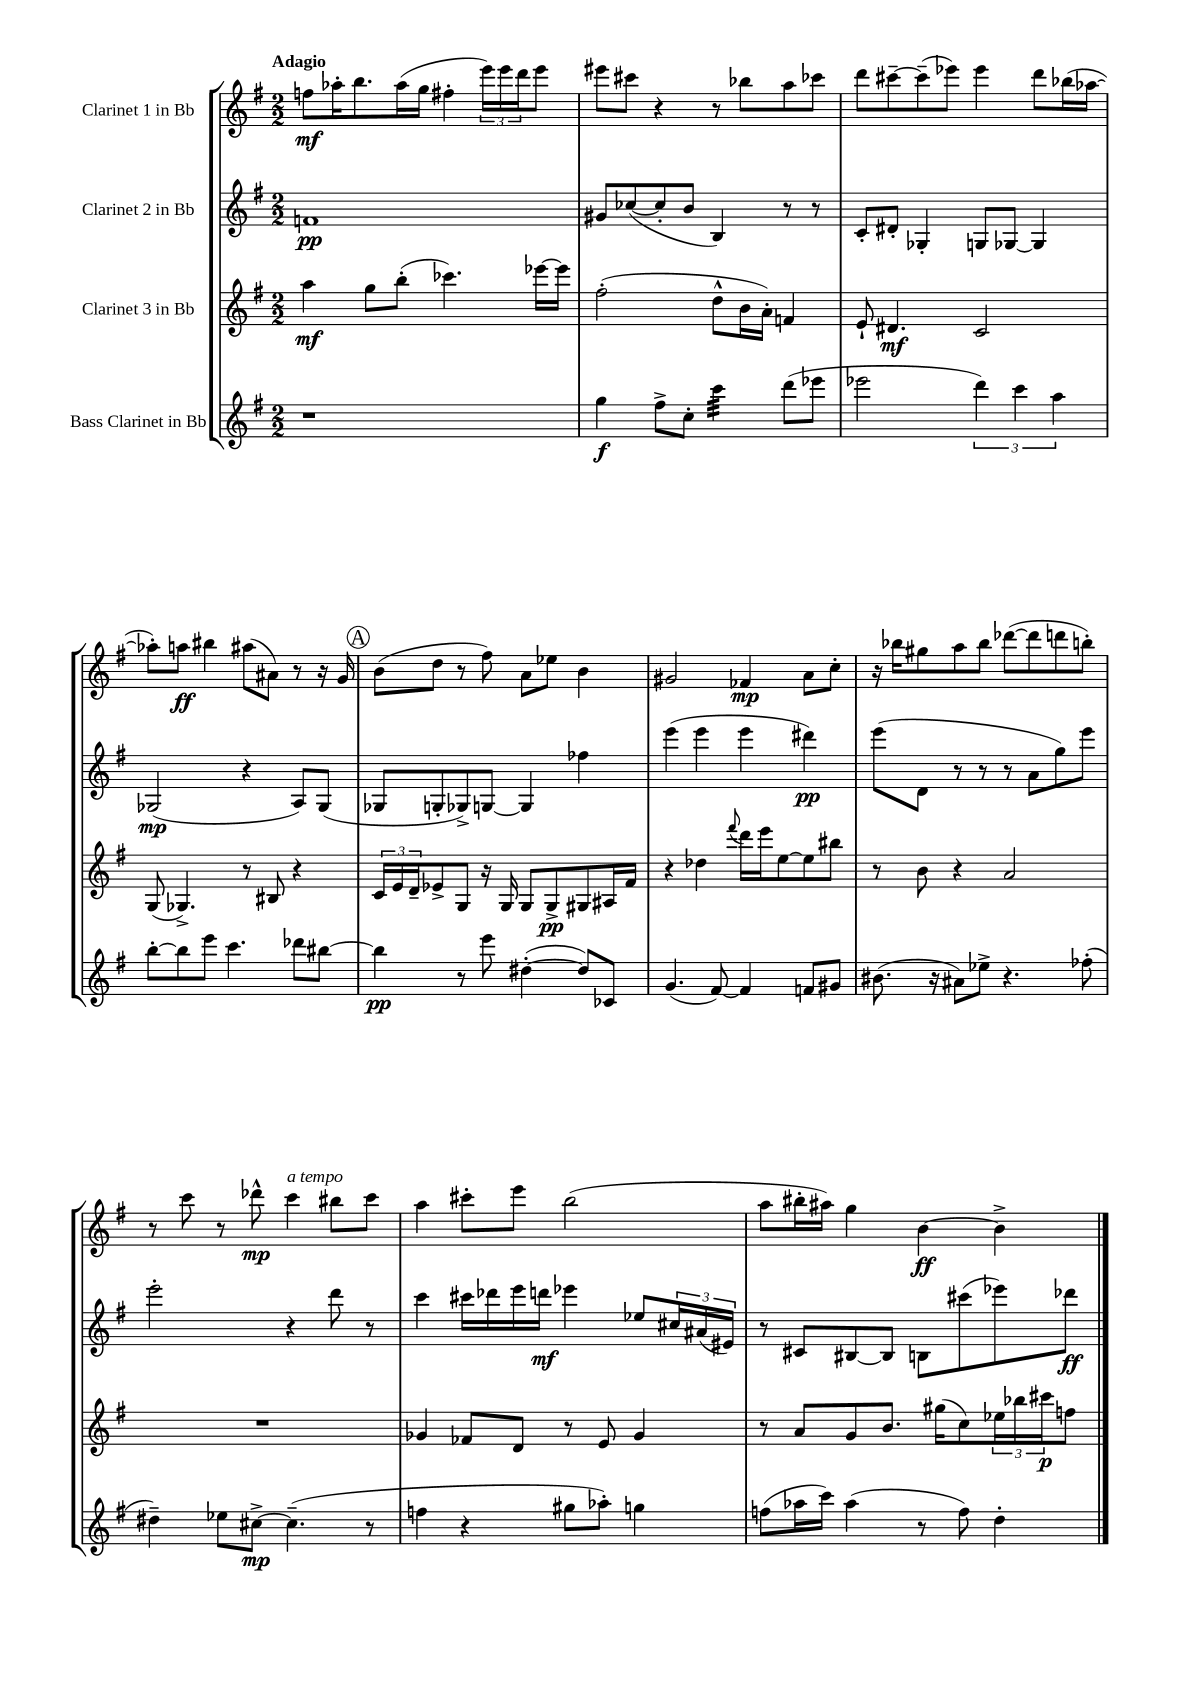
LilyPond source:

<<
\new StaffGroup <<
\new Staff = "s0" \with { instrumentName = "Clarinet 1 in Bb" } {
    \clef treble \key g \major \numericTimeSignature \time 2/2 \tempo "Adagio"
    f''8\mf aes''16-. b''8. aes''16( g''16 fis''4-. \tuplet 3/2 { e'''16) e'''16 d'''16 } e'''8 |
    eis'''8 cis'''8 r4 r8 bes''8 a''8 ces'''8 |
    d'''8 cis'''8~-- cis'''8--( ees'''8) ees'''4 d'''8 bes''16( aes''16~ |
    aes''8-.) a''8\ff bis''4 ais''8( ais'8) r8 r16 g'16 |
    \mark \markup { \circle "A" } b'8( d''8 r8 fis''8) a'8 ees''8 b'4 |
    gis'2 fes'4\mp a'8 c''8-. |
    r16 bes''16 gis''8 a''8 bes''8 des'''8~( des'''8 d'''8 b''8-.) |
    r8 c'''8 r8 des'''8-^\mp c'''4^\markup { \italic "a tempo" } bis''8 c'''8 |
    a''4 cis'''8-. e'''8 b''2( |
    a''8 bis''16-. ais''16) g''4 b'4~\ff b'4-> \bar "|." |
}
\new Staff = "s1" \with { instrumentName = "Clarinet 2 in Bb" } {
    \clef treble \key g \major \numericTimeSignature \time 2/2
    f'1\pp |
    gis'8 ces''8~( ces''8-. b'8 b4) r8 r8 |
    c'8-. dis'8-. ges4-. g8 ges8~ ges4 |
    ges2\mp( r4 a8) ges8( |
    \mark \markup { \circle "A" } ges8 g8-. ges8->) g8~ g4 fes''4 |
    e'''4( e'''4 e'''4 dis'''4\pp) |
    e'''8( d'8 r8 r8 r8 a'8 g''8) e'''8 |
    e'''2-. r4 d'''8 r8 |
    c'''4 cis'''16 des'''16 e'''16 d'''16\mf ees'''4 ees''8 \tuplet 3/2 { cis''16 ais'16( eis'16) } |
    r8 cis'8 bis8~ bis8 b8 cis'''8( ees'''8) des'''8\ff \bar "|." |
}
\new Staff = "s2" \with { instrumentName = "Clarinet 3 in Bb" } {
    \clef treble \key g \major \numericTimeSignature \time 2/2
    a''4\mf g''8 b''8-.( ces'''4.) ees'''16~ ees'''16 |
    fis''2-.( d''8-^ b'16 a'16-.) f'4 |
    e'8-! dis'4.\mf c'2 |
    g8( ges4.->) r8 bis8 r4 |
    \mark \markup { \circle "A" } \tuplet 3/2 { c'16 e'16 d'16-- } ees'8-> g8 r16 g16 g8 g8->\pp gis8 ais16 fis'16 |
    r4 des''4 \appoggiatura { fis'''8 } d'''16 e'''16 e''8~ e''8 bis''8 |
    r8 b'8 r4 a'2 |
    R1 |
    ges'4 fes'8 d'8 r8 e'8 ges'4 |
    r8 a'8 g'8 b'8. gis''16( c''8) \tuplet 3/2 { ees''16 bes''16 cis'''16\p } f''8 \bar "|." |
}
\new Staff = "s3" \with { instrumentName = "Bass Clarinet in Bb" } {
    \clef treble \key g \major \numericTimeSignature \time 2/2
    r1 |
    g''4\f fis''8-> c''8-. c'''4:32 d'''8( ees'''8 |
    ees'''2 \tuplet 3/2 { d'''4) c'''4 a''4 } |
    b''8~-. b''8 e'''8 c'''4. des'''8 bis''8~ |
    \mark \markup { \circle "A" } bis''4\pp r8 e'''8 dis''4~-.( dis''8) ces'8 |
    g'4.( fis'8~) fis'4 f'8 gis'8 |
    bis'8.( r16 ais'8) ees''8-> r4. fes''8-.( |
    dis''4--) ees''8 cis''8~->\mp cis''4.--( r8 |
    f''4 r4 gis''8 aes''8-.) g''4 |
    f''8( aes''16 c'''16) aes''4( r8 f''8) d''4-. \bar "|." |
}
>>
>>
\layout { \context { \Score \remove "Bar_number_engraver" } }
